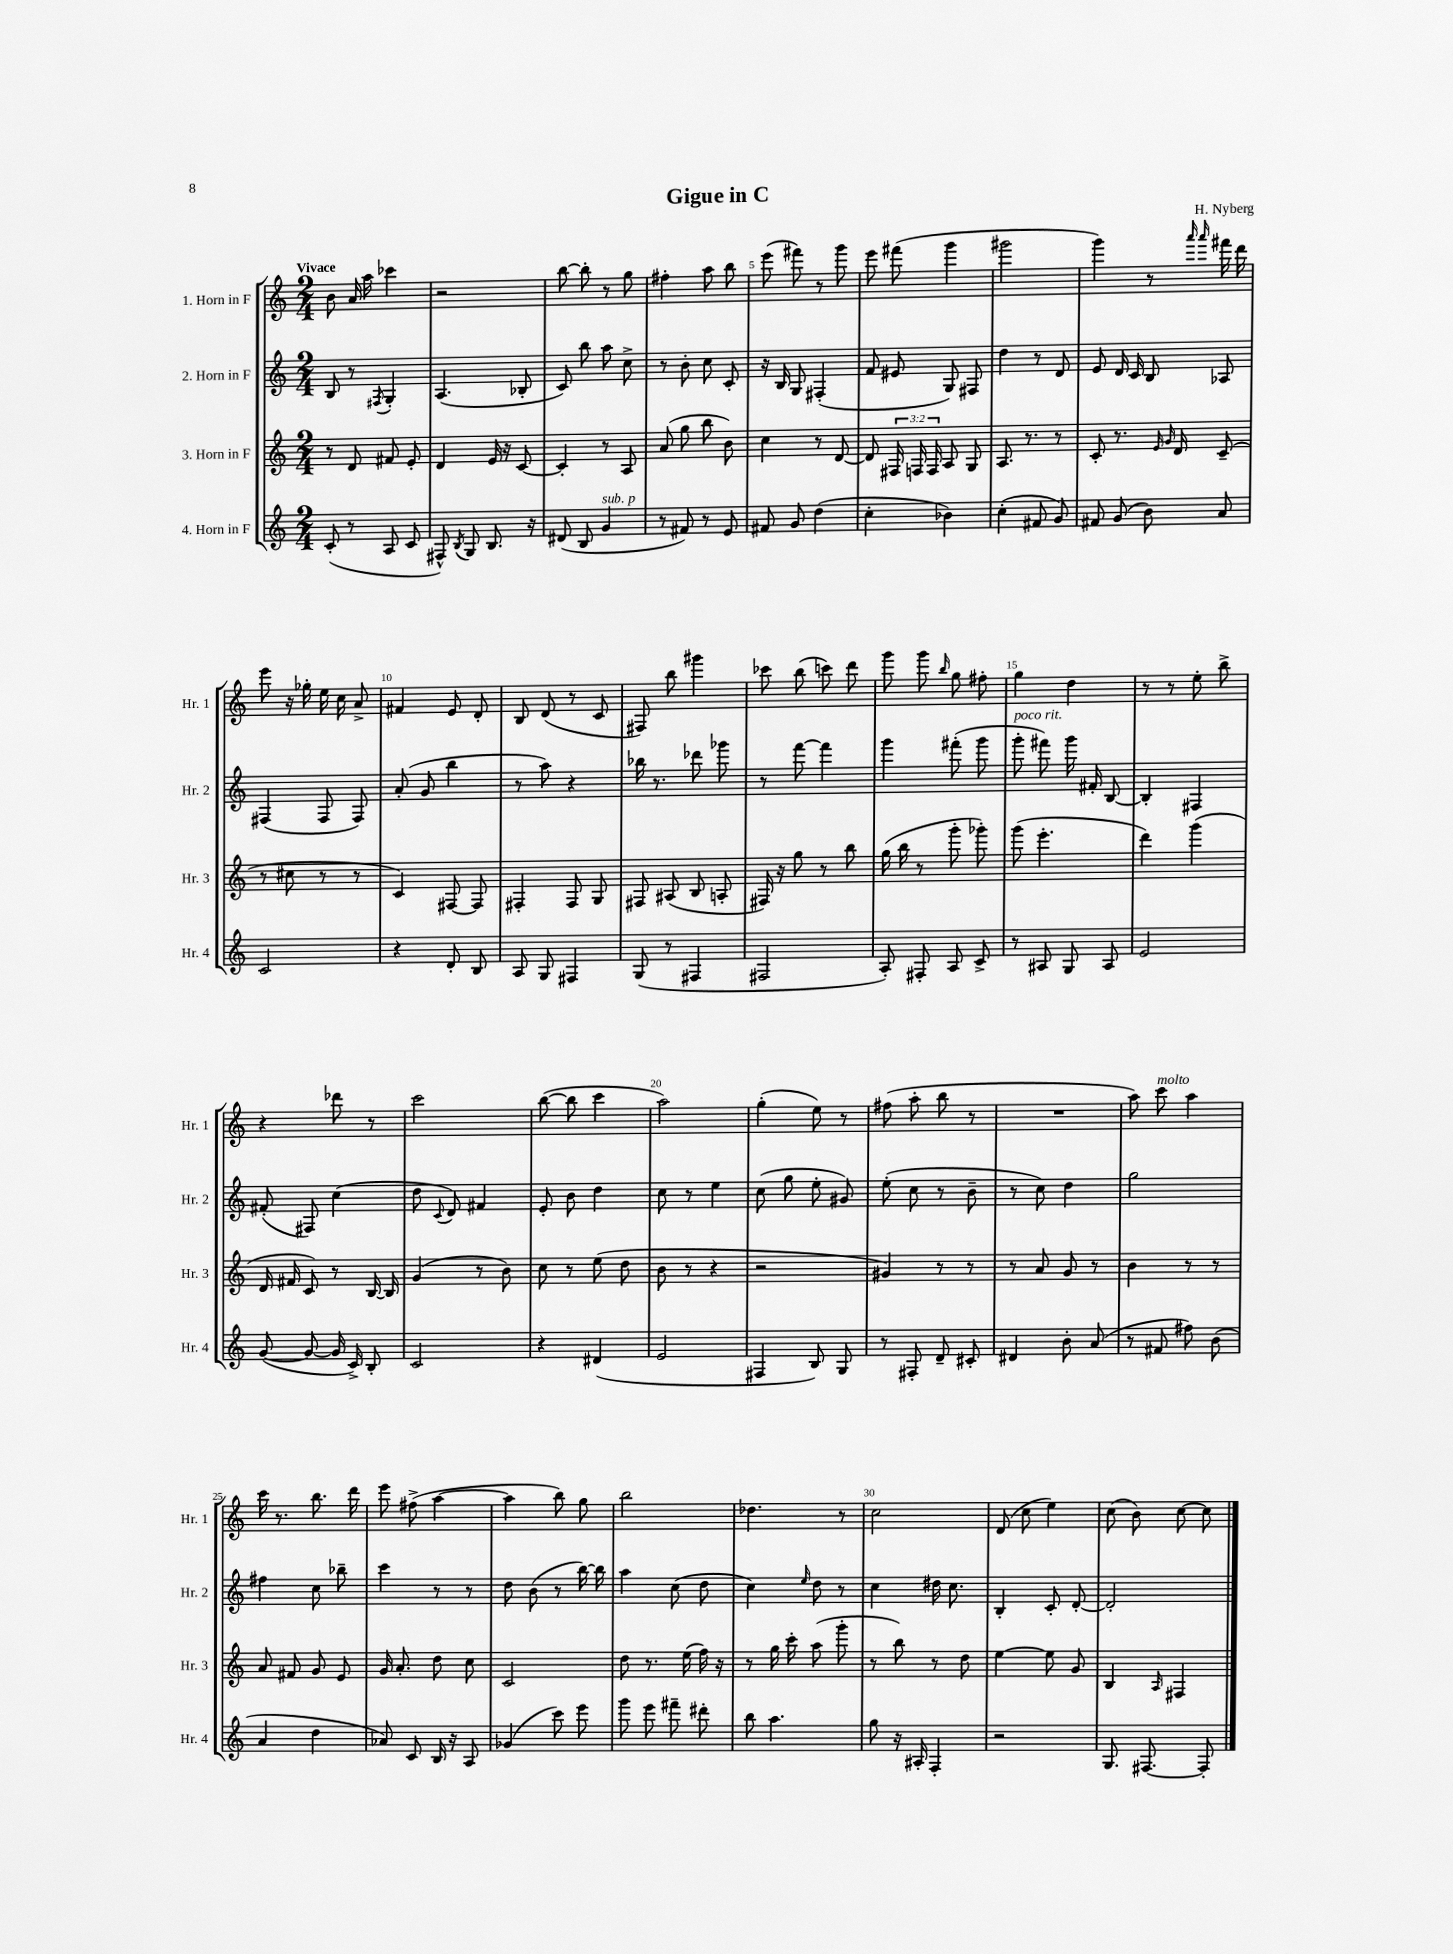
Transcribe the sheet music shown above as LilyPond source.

\header { title = "Gigue in C" composer = "H. Nyberg" }
<<
\new StaffGroup <<
\new Staff = "s0" \with { instrumentName = "1. Horn in F" shortInstrumentName = "Hr. 1" } {
    \clef treble \key c \major \numericTimeSignature \time 2/4 \tempo "Vivace"
    \autoBeamOff b'8 a'16 a''16 ces'''4 |
    r2 |
    b''8~ b''8-. r8 g''8 |
    fis''4-. a''8 b''8 |
    e'''8( fis'''8) r8 g'''8 |
    e'''8 fis'''8( g'''4 |
    gis'''2 |
    g'''4) r8 \grace { a'''16 a'''16 } fis'''16 d'''16 |
    e'''8 r16 ges''16-. e''16 c''16 a'8-> |
    fis'4 e'8 d'8-. |
    b8 d'8( r8 c'8 |
    fis8) b''8 gis'''4 |
    ces'''8 b''8( c'''8) d'''8 |
    g'''8 g'''8 \grace { b''16 } g''8 fis''8-. |
    g''4 d''4 |
    r8 r8 e''8-. b''8-> |
    r4 des'''8 r8 |
    c'''2 |
    b''8~( b''8 c'''4 |
    a''2) |
    g''4-.( e''8) r8 |
    fis''8( a''8-. b''8 r8 |
    R2 |
    a''8) c'''8^\markup { \italic "molto" } a''4 |
    c'''16 r8. b''8. d'''16 |
    e'''8 fis''8->( a''4~ |
    a''4 b''8) g''8 |
    b''2 |
    des''4. r8 |
    c''2 |
    d'8( c''8 e''4) |
    c''8( b'8) c''8~ c''8 \bar "|." |
}
\new Staff = "s1" \with { instrumentName = "2. Horn in F" shortInstrumentName = "Hr. 2" } {
    \clef treble \key c \major \numericTimeSignature \time 2/4
    \autoBeamOff b8 r8 \acciaccatura { fis8 } g4-. |
    a4.( bes8-. |
    c'8) b''8 a''8 c''8-> |
    r8 b'8-. c''8 c'8-. |
    r16 b16 g8 fis4-.( |
    f'8 eis'8 g8) fis8 |
    d''4 r8 d'8 |
    e'8 d'16 c'16 b8 aes8 |
    fis4( fis8 fis8) |
    a'8-.( g'8 b''4 |
    r8 a''8) r4 |
    bes''16 r8. des'''8 ges'''8 |
    r8 f'''8~ f'''4 |
    g'''4 fis'''8-.( g'''8 |
    g'''8-.^\markup { \italic "poco rit." } fis'''8) g'''16 fis'16-. b8~ |
    b4-. fis4 |
    fis'8-.( fis8) c''4( |
    d''8 \appoggiatura { c'8 } d'8) fis'4 |
    e'8-. b'8 d''4 |
    c''8 r8 e''4 |
    c''8( g''8 e''8-. gis'8) |
    e''8-.( c''8 r8 b'8-- |
    r8 c''8) d''4 |
    g''2 |
    fis''4 c''8 bes''8-- |
    c'''4 r8 r8 |
    d''8 b'8( r8 b''16~) b''16 |
    a''4 c''8( d''8 |
    c''4) \grace { e''16 } d''8 r8 |
    c''4 dis''16 c''8. |
    b4-. c'8-. d'8~-. |
    d'2-. \bar "|." |
}
\new Staff = "s2" \with { instrumentName = "3. Horn in F" shortInstrumentName = "Hr. 3" } {
    \clef treble \key c \major \numericTimeSignature \time 2/4 \override Staff.TupletNumber.text = #tuplet-number::calc-fraction-text
    \autoBeamOff r8 d'8 fis'8 e'8-. |
    d'4 e'16 r16 c'8~ |
    c'4-. r8 a8 |
    a'8( g''8 b''8 b'8) |
    c''4 r8 d'8~ |
    d'8 \tuplet 3/2 { fis16 f16 f16 } a8 g8 |
    a8. r8. r8 |
    c'8-. r8. \grace { e'16 g'16 } d'16 c'8--( |
    r8 cis''8 r8 r8 |
    c'4) fis8~ fis8 |
    fis4-. fis8 g8 |
    fis8 ais8( b8 a8-. |
    fis16) r16 g''8 r8 b''8 |
    g''16( b''16 r8 g'''8-. ges'''8-.) |
    g'''8( e'''4.-. |
    d'''4) g'''4( |
    d'16 fis'16 c'8) r8 b16~ b16 |
    g'4( r8 b'8) |
    c''8 r8 e''8( d''8 |
    b'8 r8 r4 |
    r2 |
    gis'4) r8 r8 |
    r8 a'8 g'8 r8 |
    b'4 r8 r8 |
    a'8 fis'8 g'8 e'8 |
    g'16 a'8.-. d''8 c''8 |
    c'2 |
    d''8 r8. e''16( f''16) r16 |
    r8 g''16 c'''16-. a''8( g'''8-. |
    r8 b''8) r8 d''8 |
    e''4~ e''8 g'8 |
    b4 \grace { a16 } fis4 \bar "|." |
}
\new Staff = "s3" \with { instrumentName = "4. Horn in F" shortInstrumentName = "Hr. 4" } {
    \clef treble \key c \major \numericTimeSignature \time 2/4
    \autoBeamOff c'8-.( r8 a8 c'8 |
    fis8-^) \acciaccatura { b8 } g8 b8. r16 |
    dis'8( b8 g'4^\markup { \italic "sub. p" } |
    r8 fis'8) r8 e'8 |
    fis'8 g'8 d''4( |
    c''4-. bes'4) |
    c''4-.( fis'8 g'8) |
    fis'8 g'8( b'8) a'8 |
    c'2 |
    r4 d'8-. b8 |
    a8 g8 fis4 |
    g8( r8 fis4 |
    fis2 |
    a8-.) fis8-. a8 c'8-> |
    r8 ais8 g8 ais8 |
    e'2 |
    g'8~( g'8~ g'16 c'16->) b8-. |
    c'2 |
    r4 dis'4( |
    e'2 |
    fis4 b8) g8 |
    r8 fis8-. d'8-- cis'8-. |
    dis'4 b'8-. a'8( |
    r8 fis'8 fis''8) b'8( |
    a'4 d''4 |
    aes'8) c'8 b16 r16 a8 |
    ges'4( c'''8) e'''8 |
    g'''8 e'''8 fis'''8-- dis'''8-. |
    b''8 a''4. |
    g''8 r16 ais16-. f4-. |
    r2 |
    g8. fis8.~ fis8-. \bar "|." |
}
>>
>>
\layout { \context { \Score \override BarNumber.break-visibility = ##(#f #t #t) barNumberVisibility = #(every-nth-bar-number-visible 5) } }
